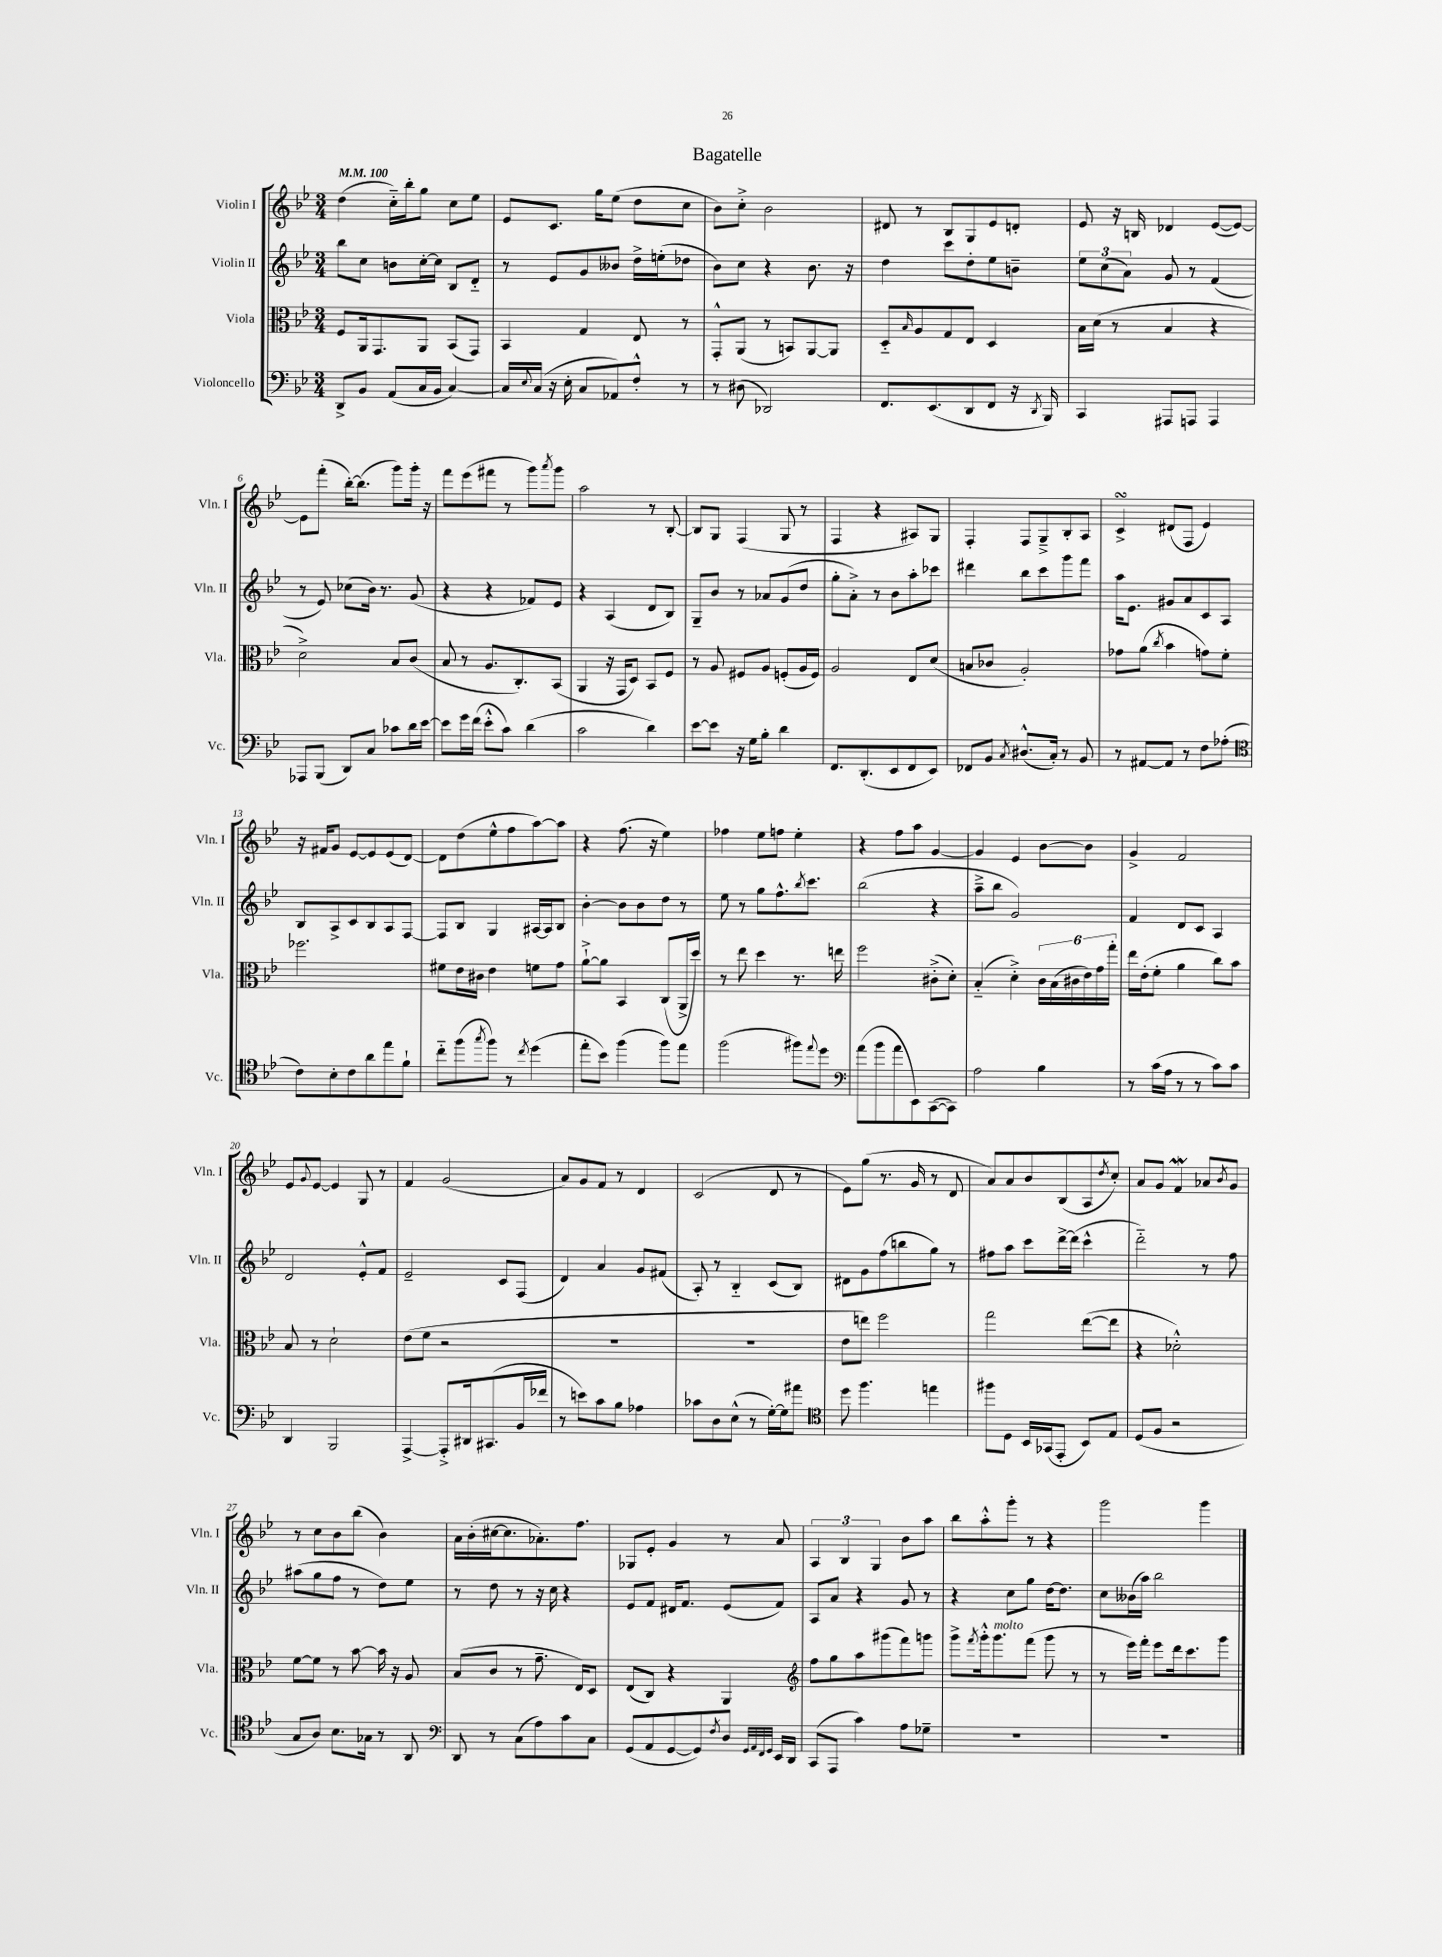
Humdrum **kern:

**kern	**kern	**kern	**kern
*staff4	*staff3	*staff2	*staff1
*clefF4	*clefC3	*clefG2	*clefG2
*k[b-e-]	*k[b-e-]	*k[b-e-]	*k[b-e-]
*M3/4	*M3/4	*M3/4	*M3/4
*MM100	*MM100	*MM100	*MM100
8DD^/L	8F/L	8bb-\L	(4dd\
8BB-/J	16AA/k	8cc\J	.
.	8.GG/	.	.
(8AA/L	.	8b\L	16cc'~\LL)
.	.	.	16bb-'\J
16C/L	8AA/J	[16cc'\L	8gg\J
16BB-/JJ	.	16cc\]JJ	.
[4C/)	(8BB-/L	8B-/L	8cc\L
.	8GG/J)	8d'~/J	8ee-\J
=	=	=	=
16C/]LL	4BB-/	8r	8e-/L
8qqE-/	.	.	.
(16C/JJ	.	.	.
16r	.	8e-/L	8.c/J
16E-'\	.	.	.
8C/L	4G/	8g/	.
.	.	.	16gg\LK
8AA-/)	.	8b--/J	(8ee-\J
8F'^^/J	8E-/	16dd^\LL	8dd\L
.	.	(16ee'\J	.
8r	8r	8dd-\J	8cc\J
=	=	=	=
8r	8GG'^^/L	8b-\L)	8b-\L)
(8D#\	(8AA/J	8cc\J	8cc'^\J
2DD-/)	8r	4r	2b-\
.	8BB/L)	.	.
.	[8AA/	8.b-\	.
.	8AA/]J	.	.
.	.	16r	.
=	=	=	=
8.FF/L	8D'~/L	4dd\	8d#/
.	16qqB-/	.	.
.	8A/	.	8r
(8.EE-/	.	.	.
.	8G/	8ccc\L	8B-/L
8DD/	8E-/J	8dd'\	8G/
8FF/J	4D/	8ee-\	8e-/
16r	.	8b~\J	8d'/J
8qDD/	.	.	.
16BBB-/)	.	.	.
=	=	=	=
4CC/	16B-\LL	12ee-\L	8e-/
.	(16d\JJ	.	.
.	.	(12cc\	.
.	8r	.	16r
.	.	12a\J)	.
.	.	.	16B/
8AAA#/L	4B-/	8g/	4d-/
8AAA/J	.	8r	.
4AAA/	4r	(4f/	([8e-/L
.	.	.	8e-/_J)
=	=	=	=
8AAA-/L	2d^\)	8r	8e-\]L
(8BBB-/J	.	8e-/)	(8fff'\J
8DD/L)	.	(8cc-\L	[16bb-'\LK)
.	.	.	(8.bb-\]J
8C/J	.	16b-\Jk)	.
.	.	8.r	.
8c-\L	8B-/L	.	8ggg\L)
16d\L	(8c/J	(8g/	16ggg'\Jk
[16e-\JJ	.	.	16r
=	=	=	=
8e-\]L	8B-/	4r	8fff\L
16g\L	8r	.	(8eee-\
(16f\JJ	.	.	.
8e-'^^\L	8.A/L	4r	8fff#\J
8c\J)	.	.	8r
.	8.C'/)	.	.
(4d\	.	8f-/L)	8ggg\L)
.	.	.	8qaaa/
.	(8BB-/J	8e-/J	8ggg\J
=	=	=	=
2c\	4AA/	4r	2aa\
.	16r	(4A/	.
.	16GG/LK	.	.
.	8D/J)	.	.
4d\)	8BB-/L	8d/L	8r
.	8F/J	8B-/J)	[8B-'/
=	=	=	=
[8e-\L	8r	8G~/L	8B-/]L
8e-\]J	8A/	8b-/J	8G/J
16r	8F#/L	8r	(4F/
16G\LK	.	.	.
8B-'\J	8A/J	8a-/L	.
4d\	(8F'/L	(8g/	8G/
.	16A/L	8dd/J	8r
.	16F/JJ)	.	.
=	=	=	=
8.FF/L	2A/	8gg'\L	4F/
.	.	8a'^\J)	.
(8.DD'/	.	.	.
.	.	8r	4r
8EE-/	.	8b-\L	.
8FF/	8E-/L	8aa'\	8A#/L)
8EE-/J)	(8d/J	8ccc-\J	8G/J
=	=	=	=
8FF-/L	8B/L	4ddd#\	4F'/
8BB-/J	8c-/J	.	.
8qC/	.	.	.
(8.D#^^/L	2A'/)	8bb-\L	8F/L
.	.	8ccc\	8G~^/
16C'/Jk)	.	.	.
8r	.	8ggg\	8B-'/
8BB-/	.	8fff\J	8A/J
=	=	=	=
8r	8g-\L	16aa\LK	4c^/
.	.	8.e-\J	.
[8AA#/L	(8a\J	.	.
.	8qcc/	.	.
8AA#/]J	4b-\	8g#/L	(8d#/L
8r	.	8a/	8F/J
8F\L	8g\L)	8c/	4e-/)
(8A-'\J	8f'\J	8A/J	.
=	=	=	=
*clefC4	*	*	*
8c\L)	2.ff-\	8B-/L	16r
.	.	.	16f#/LK
8B-'\	.	8A^/	8g/J
8c\	.	8c/	[8e-/L
8a\	.	8B-/	8e-/]
8ee-\	.	8A/	(8e-/
8f`\J	.	[8F/J	[8d/J)
=	=	=	=
8cc'~\L	8f#\L	8F/]L	8d\]L
(8ff\	16e-\L	8B-/J	(8dd\
.	16c#\JJ	.	.
8qgg/	.	.	.
8ff\J)	4e-\	4G/	8ee-^^\
8r	.	.	8ff\
8qcc/	.	.	.
(4dd\	8f\L	[16A#/LL	[8aa\)
.	.	16A#/]J	.
.	8g\J	8B-/J	8aa\]J
=	=	=	=
8ee-'\L	[8a`^\L	[4b-'\	4r
8b-\J)	8a\]J	.	.
(4ff\	4BB-/	8b-\]L	(8.ff\
.	.	8b-\	.
.	.	.	16r
8ff\L)	(8C/L	8dd\J	4ee-\)
8ee-\J	16AA^/L	8r	.
.	16dd/JJ)	.	.
=	=	=	=
(2ff\	8r	8ee-\	4ff-\
.	8ee-\	8r	.
.	4dd\	8gg\L	8ee-\L
.	.	8.ff^^\	8ff\J
8ff#\L)	8.r	.	4ee-'\
.	.	8qbb-/	.
.	.	8.ccc\J	.
8qqee-/	.	.	.
8dd\J	.	.	.
.	16ee\	.	.
=	=	=	=
*clefF4	*	*	*
(8a\L	2ff\	(2bb-\	4r
8b-\	.	.	.
8a\	.	.	8ff\L
8EE-\)	.	.	8aa\J
([8CC\	(8c#'^\L	4r	[4g/
8CC\]J)	8d'\J)	.	.
=	=	=	=
2A\	(4B-'~/	8aa~^\L	4g/]
.	.	8bb-\J	.
.	4d'^\)	2g/)	4e-/
4B-\	24c\LL	.	[8b-\L
.	(24B-\	.	.
.	24c#\	.	.
.	24e-\)	.	8b-\]J
.	24g\	.	.
.	24gg'\JJ	.	.
=	=	=	=
8r	16ee-\LL	4f/	4g^/
.	(16e-'\J	.	.
(16c\LL	8f'\J	.	.
16A\JJ	.	.	.
8r	4a\	8d/L	2f/
8r	.	8c/J	.
8c\L)	8cc\L)	4A/	.
8c\J	8b-\J	.	.
=	=	=	=
4DD/	8B-/	2d/	8e-/L
.	.	.	8qqg/
.	8r	.	[8e-/J
2BBB-/	2d`\	.	4e-/]
.	.	8e-'^^/L	8G/
.	.	8f/J	8r
=	=	=	=
[4AAA^/	(8e-\L	2e-~/	4f/
.	8f\J	.	.
8AAA'^/]L	2r	.	(2g/
16DD#/k	.	.	.
(8.CC#/	.	.	.
.	.	8c/L	.
16BB-/L	.	(8F/J	.
16f-/JJ	.	.	.
=	=	=	=
8r	2.r	4d/)	8a/L)
8e\L)	.	.	8g/
8c\	.	4a/	8f/J
8B-\J	.	.	8r
4A-\	.	8g/L	4d/
.	.	(8f#/J	.
=	=	=	=
8c-\L	2.r	8A'/)	(2c/
8D\	.	8r	.
(8E-^^\J	.	4B-'~/	.
8r	.	.	.
[16G'\LL)	.	(8c/L	8d/
16G\]J	.	.	.
8a#\J	.	8B-/J)	8r
=	=	=	=
*clefC4	*	*	*
8dd\	8e-\L	8d#\L	8e-\L)
4.ff\	8ee\J)	8g\	(8gg\J
.	2ff\	(8ff\	8.r
.	.	8bb\	.
.	.	.	16g/
4ee\	.	8gg\J)	8r
.	.	8r	8d/
=	=	=	=
8ff#\L	2gg\	8ff#\L	8a/L)
8D\J	.	8aa\J	8a/
16BB-/LL	.	8ccc\L	8b-/
(16GG-/J	.	.	.
8EE-'/J	.	[16ddd^\L	(8B-/
.	.	(16ddd\]JJ	.
8BB-/L)	([8ee-\L	4ccc^^\	8A/
.	.	.	8qdd/
8E-/J	8ee-\]J	.	8cc'/J)
=	=	=	=
(8D/L	4r	2ddd'~\)	8a/L
8F/J	.	.	8g/J
2r	2d-'^^\)	.	4f/
.	.	8r	8a-/L
.	.	.	8qb-/
.	.	8ff\	8g/J
=	=	=	=
8G/L	[8f\L	(8aa#\L	8r
8A/J)	8f\]J	8gg\	8cc\L
8.B-\L	8r	8ff\J	8b-\
.	[8b-\	8r	(8bb-\J
16G-\Jk	.	.	.
8r	16b-\]	8dd\L)	4b-\)
.	16r	.	.
8AA/	8A/	8ee-\J	.
=	=	=	=
*clefF4	*	*	*
8DD/	(8B-/L	8r	16a\LL
.	.	.	(16b-'\
8r	8c/J	8dd\	[16cc#\J
.	.	.	8.cc#\]
(8C\L	8r	8r	.
8A\)	8.g~\	16r	8.a-'\)
.	.	16cc\	.
8c\	.	4r	.
.	16E-/LK)	.	8.ff\J
8C\J	8D/J	.	.
=	=	=	=
(8GG/L	(8E-/L	8e-/L	8G-/L
8AA/	8C/J)	8f/J	8e-'/J
[8GG/	4r	16d#/LK	4g/
.	.	8.f/J	.
8GG/])	.	.	.
8qF/	.	.	.
8D/J	4AA/	(8e-/L	8r
32qqGG/LLL	.	.	.
32qqAA/	.	.	.
32qqFF/	.	.	.
32qqGG/JJJ	.	.	.
16EE-/LL	.	8f/J)	8a/
16DD/JJ	.	.	.
=	=	=	=
*	*clefG2	*	*
(8CC/L	8ff\L	8A/L	6A/
8AAA/J	8gg\	8a/J	.
.	.	.	6B-/
4c\)	8aa\	4r	.
.	.	.	6G/
.	(8ggg#\	.	.
8A\L	8fff\)	8g/	8b-\L
8G-~\J	8ggg\J	8r	8aa\J
=	=	=	=
2.r	8ggg^\L	4r	8bb-\L
.	8qfff/	.	.
.	16ggg'^^\k	.	8aa'^^\
.	8.ggg\	.	.
.	.	8cc\L	8ggg'\J
.	(8fff\J	8gg\J	8r
.	8ggg\	[16dd\LK	4r
.	.	8.dd\]J	.
.	8r	.	.
=	=	=	=
2.r	8r	8cc\L	2ggg\
.	16eee-\LL)	(16b--\L	.
.	16fff'\JJ	16aa\JJ)	.
.	8eee-\L	2bb-\	.
.	16ddd\k	.	.
.	8.ccc\	.	.
.	.	.	4ggg\
.	8ggg\J	.	.
==	==	==	==
*-	*-	*-	*-
